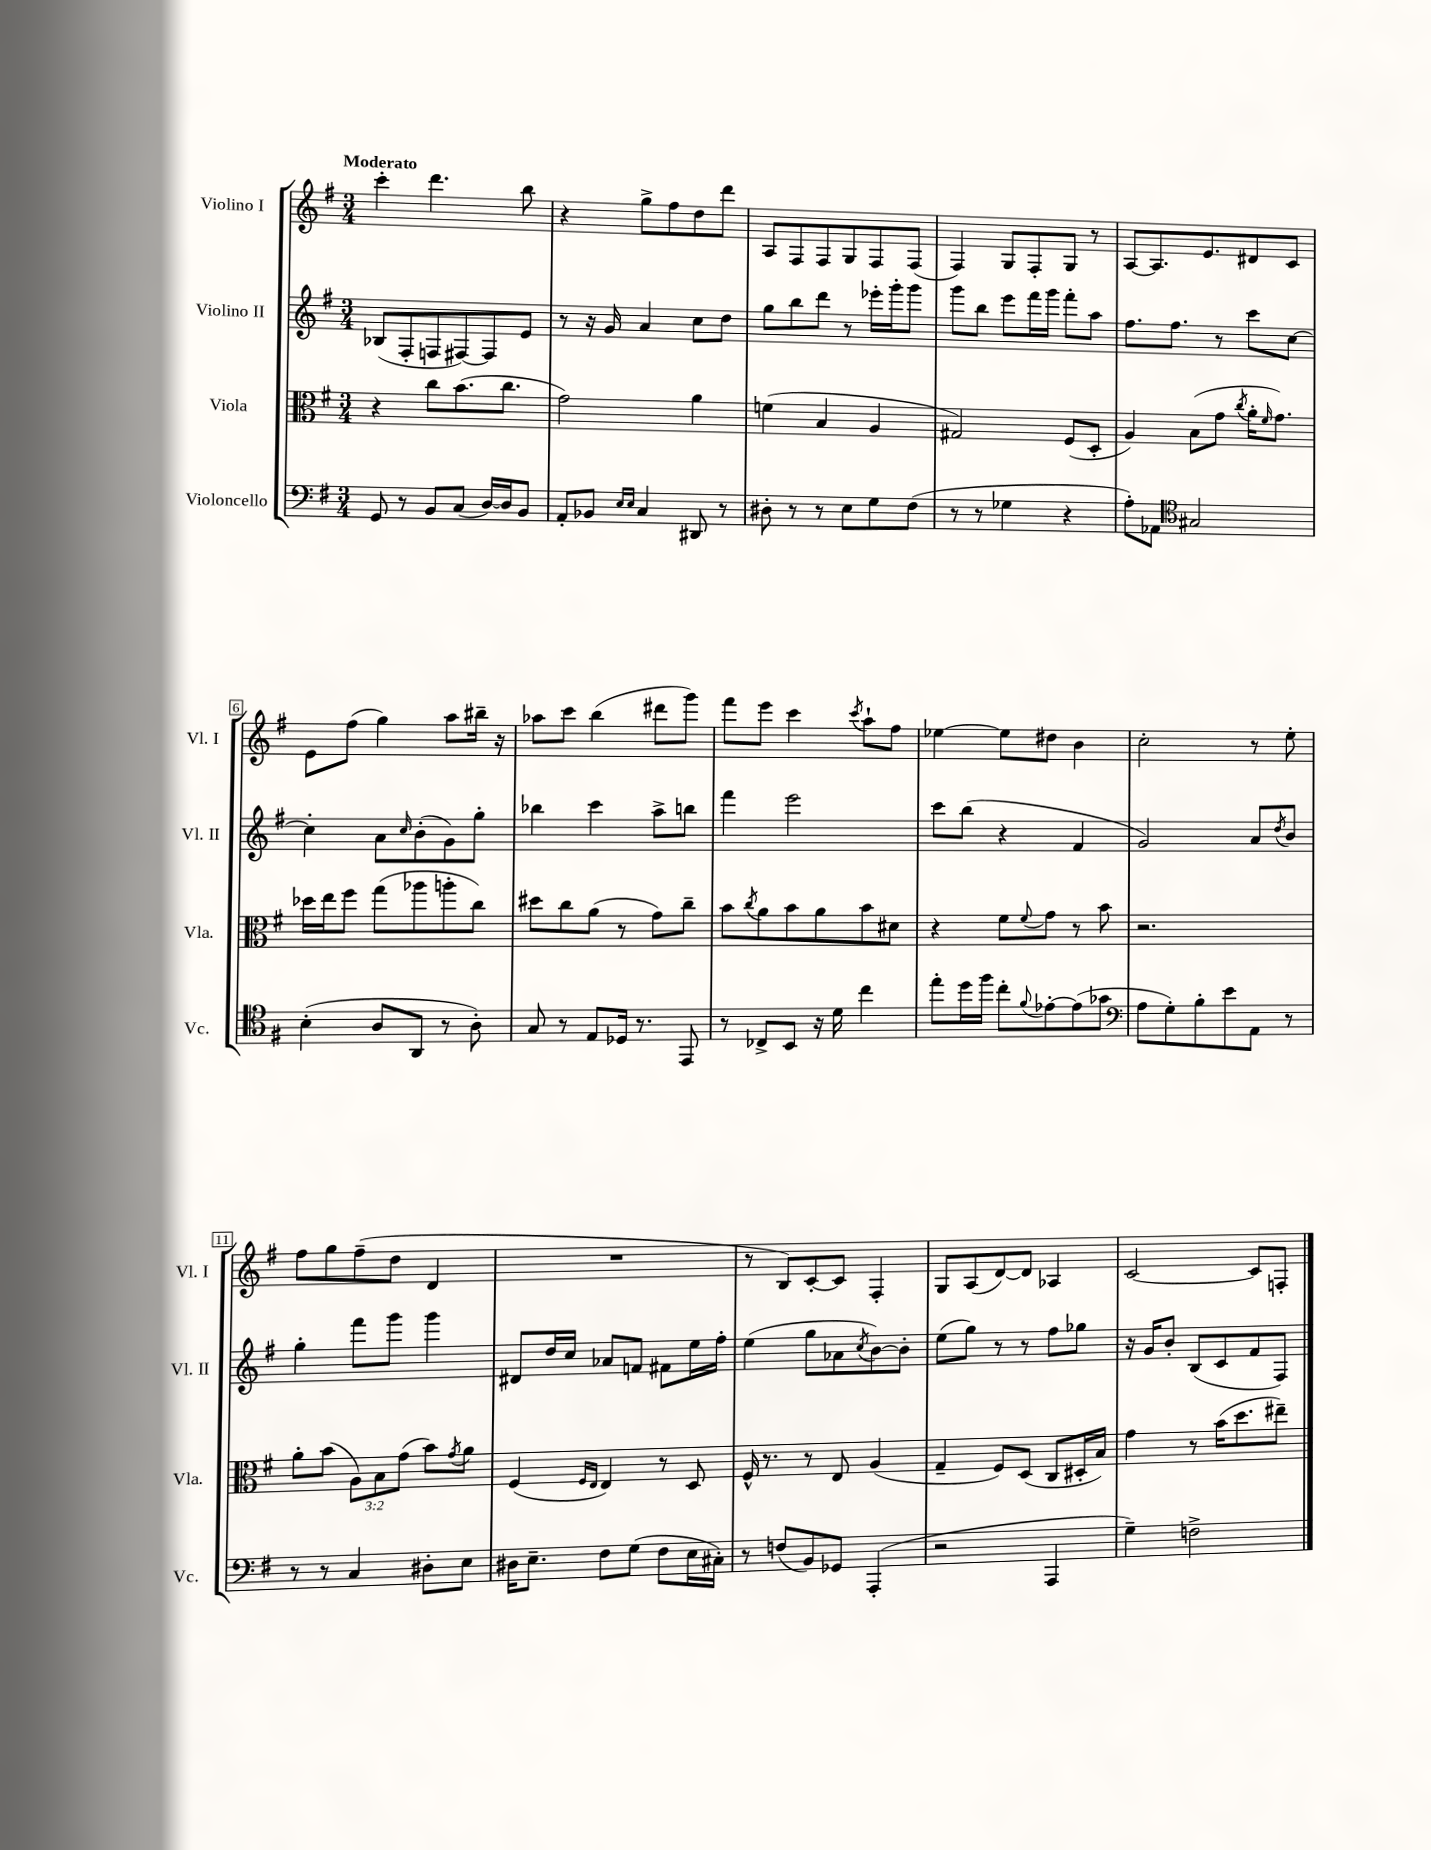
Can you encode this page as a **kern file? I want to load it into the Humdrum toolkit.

**kern	**kern	**kern	**kern
*staff4	*staff3	*staff2	*staff1
*clefF4	*clefC3	*clefG2	*clefG2
*k[f#]	*k[f#]	*k[f#]	*k[f#]
*M3/4	*M3/4	*M3/4	*M3/4
8GG/	4r	(8B-/L	4ccc'\
8r	.	8F#'/	.
8BB/L	8cc\L	8F/	4.ddd\
(8C/J	(8.b\	[8F#/)	.
[16D/LL)	.	8F#/]	.
16D/]J	8.cc\J	.	.
8BB/J	.	8e/J	8bb\
=	=	=	=
8AA'/L	2g\)	8r	4r
8BB-/J	.	16r	.
.	.	16g/	.
16qqE/LL	.	.	.
16qqE/JJ	.	.	.
4C/	.	4a/	8gg^\L
.	.	.	8ff#\
8DD#/	4a\	8cc\L	8dd\
8r	.	8dd\J	8ddd\J
=	=	=	=
8D#'\	(4f\	8gg\L	8A/L
8r	.	8bb\	8F#/
8r	4B/	8ddd\J	8F#/
8E\L	.	8r	8G/
8G\	4A/	16eee-'\LL	8F#/
.	.	16ggg'\J	.
(8F#\J	.	8ggg\J	(8F#/J
=	=	=	=
8r	2G#/)	8ggg\L	4F#/)
8r	.	8bb\J	.
4G-\	.	8eee\L	8G/L
.	.	16fff#\L	8F#'/
.	.	16ggg\JJ	.
4r	(8F#/L	8fff#'\L	8G/J
.	8D'/J	8aa\J	8r
=	=	=	=
8A'\L)	4A/)	8.ff#\L	[8A/L
8AA-\J	.	.	8.A/]
.	.	8.ff#\J	.
*clefC4	*	*	*
2G#/	(8B\L	.	.
.	.	.	8.e/
.	8g\J	8r	.
.	8qcc/	.	.
.	16a'\LK	8ccc\L	8d#/
.	16qqf#/	.	.
.	8.g\J)	.	.
.	.	[8cc\J	8c/J
=	=	=	=
(4B'\	16dd-\LL	4cc'\]	8e\L
.	16ee\J	.	.
.	8ff#\J	.	(8ff#\J
8A/L	(8gg\L	8a\L	4gg\)
.	.	16qqcc/	.
8AA/J	8aa-\	(8b'\	.
8r	8aa'\	8g\)	8aa\L
8A'\)	8cc\J)	8gg'\J	16bb#~\Jk
.	.	.	16r
=	=	=	=
8G/	8dd#\L	4bb-\	8aa-\L
8r	8cc\	.	8ccc\J
8E/L	(8a\J	4ccc\	(4bb\
16D-/Jk	8r	.	.
8.r	.	.	.
.	8g\L)	8aa^\L	8ddd#\L
8EE/	8cc~\J	8bb\J	8ggg\J)
=	=	=	=
8r	8b\L	4fff#\	8fff#\L
.	8qcc/	.	.
8C-^/L	8a\	.	8eee\J
8BB/J	8b\	2eee\	4ccc\
16r	8a\	.	.
16d\	.	.	.
.	.	.	8qccc/
4cc\	8b\	.	8aa`\L
.	8d#\J	.	8ff#\J
=	=	=	=
8ee'\L	4r	8ccc\L	[4ee-\
16dd\L	.	(8bb\J	.
16ff#\JJ	.	.	.
8cc'\L	8f#\L	4r	8ee-\]L
8qqf#/	8qqf#/	.	.
[8e-'\	8g\J	.	8dd#\J
(8e-\]	8r	4f#/	4b\
8g-\J	8b\	.	.
=	=	=	=
*clefF4	*	*	*
8A\L	2.r	2g/)	2cc'\
8G'\)	.	.	.
8B'\	.	.	.
8e\	.	.	.
8AA\J	.	8a/L	8r
.	.	8qdd/	.
8r	.	8b/J	8ee'\
=	=	=	=
8r	8a'\L	4gg'\	8ff#\L
8r	(8b\J	.	8gg\
4C/	12A\L)	8fff#\L	(8ff#~\
.	12B\	.	.
.	.	8ggg\J	8dd\J
.	(12g\J	.	.
8D#'\L	8b\L)	4ggg\	4d/
.	8qg/	.	.
8E\J	8a\J	.	.
=	=	=	=
16D#\LK	(4F#/	8d#/L	2.r
8.E~\J	.	.	.
.	.	16dd/L	.
.	.	16cc/JJ	.
.	16qqF#/LL	.	.
.	16qqE/JJ	.	.
8F#\L	4E/)	8a-/L	.
(8G\J	.	8f/J	.
8F#\L	8r	8f#\L	.
16E\L	8D/	16ee\L	.
16C#'\JJ)	.	16ff#'\JJ	.
=	=	=	=
8r	16F#^^/	(4ee\	8r
.	8.r	.	.
(8F/L	.	.	8B/L)
8BB/)	8r	8gg\L	[8c'/
8GG-/J	8E/	8a-\	8c/]J
.	.	8qcc/	.
(4AAA'/	(4A/	[8b\)	4F#'/
.	.	8b'\]J	.
=	=	=	=
2r	4G~/	(8ee\L	8G/L
.	.	8gg\J)	(8A/
.	8F#/L)	8r	[8d/)
.	(8D/J	8r	8d/]J
4AAA/	8C/L	8ff#\L	4A-/
.	16D#'/L	8gg-\J	.
.	16B/JJ)	.	.
=	=	=	=
4G~\)	4g\	16r	[2c/
.	.	16g/LK	.
.	.	8b'/J	.
2F^\	8r	(8B/L	.
.	(16b\LK	8c/	.
.	8.dd\	.	.
.	.	8f#/	8c/]L
.	8ee#~\J)	8F#/J)	8F'/J
==	==	==	==
*-	*-	*-	*-
